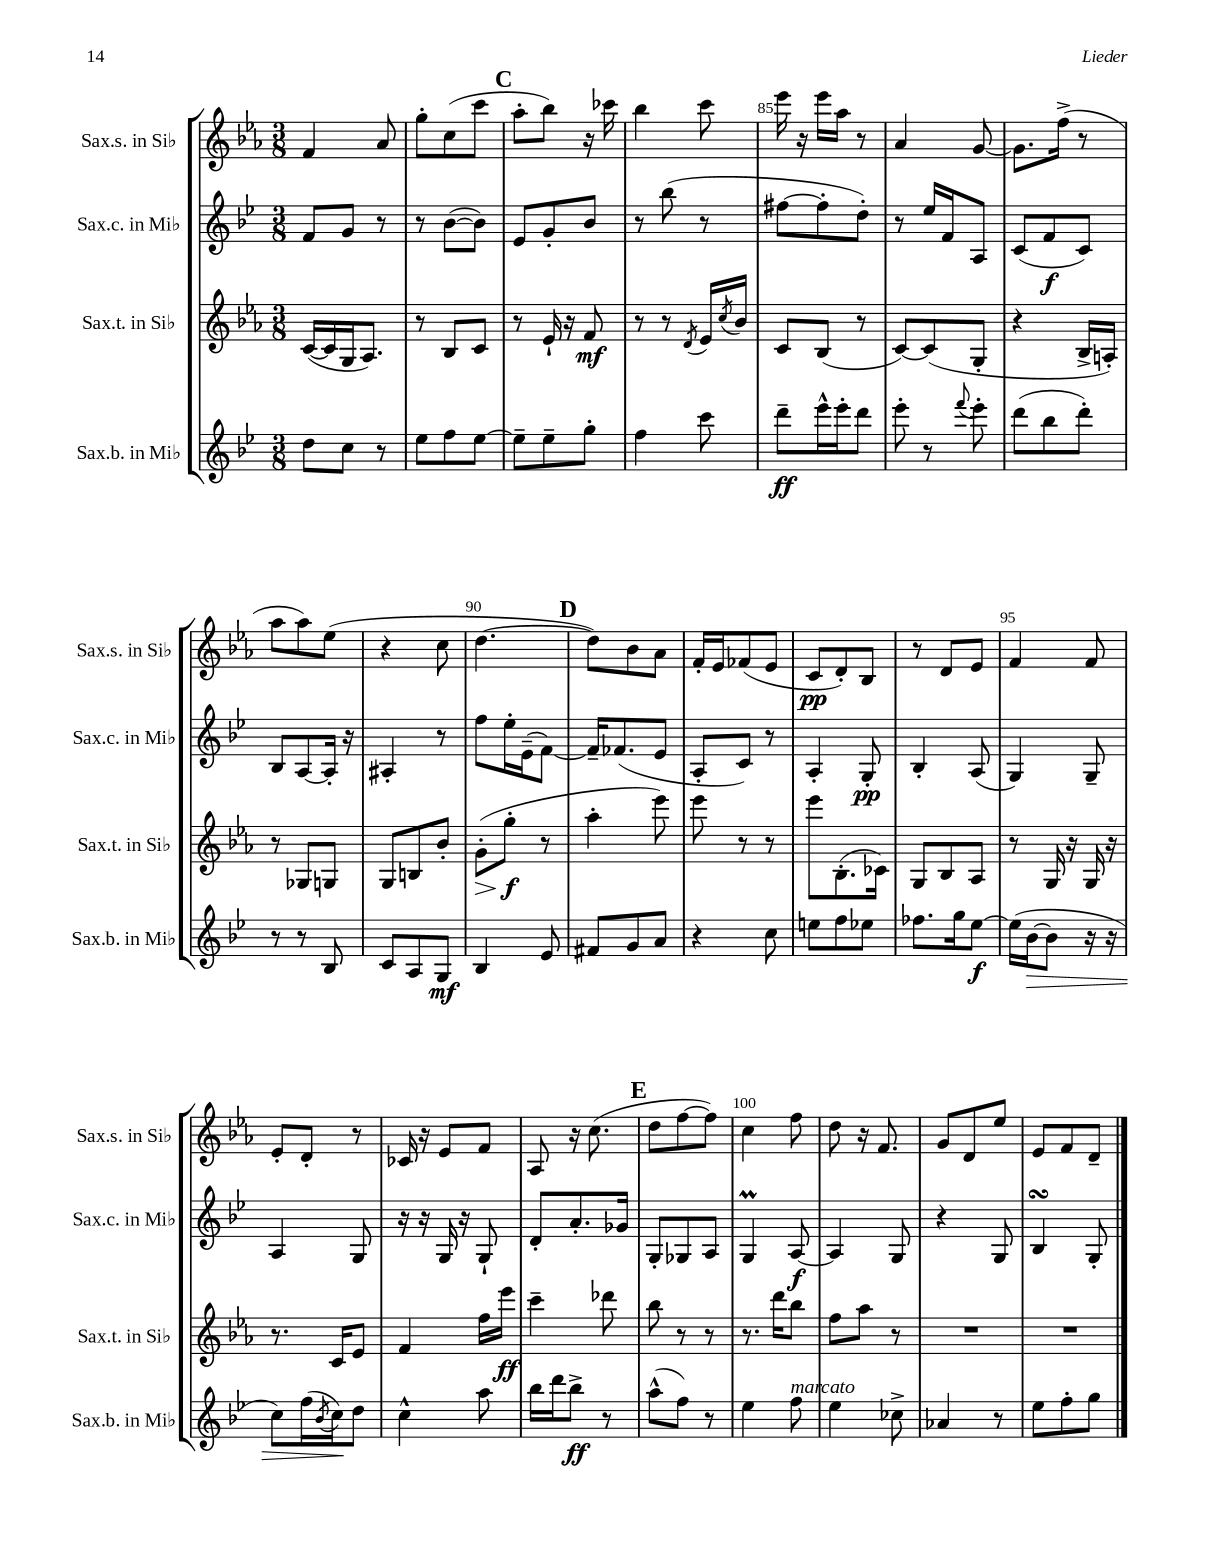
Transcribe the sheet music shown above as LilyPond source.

<<
\new StaffGroup <<
\new Staff = "s0" \with { instrumentName = "Sax.s. in Sib" shortInstrumentName = "Sax.s. in Sib" } {
    \clef treble \key ees \major \numericTimeSignature \time 3/8
    f'4 aes'8 |
    g''8-. c''8( c'''8 |
    \mark \markup { \bold "C" } aes''8-. bes''8) r16 ces'''16 |
    bes''4 c'''8 |
    ees'''16 r16 ees'''16 aes''16 r8 |
    aes'4 g'8~ |
    g'8. f''16->( r8 |
    aes''8 aes''8) ees''8( |
    r4 c''8 |
    d''4.~ |
    \mark \markup { \bold "D" } d''8) bes'8 aes'8 |
    f'16-. ees'16 fes'8( ees'8 |
    c'8\pp d'8-.) bes8 |
    r8 d'8 ees'8 |
    f'4 f'8 |
    ees'8-. d'8-. r8 |
    ces'16 r16 ees'8 f'8 |
    aes8 r16 c''8.( |
    \mark \markup { \bold "E" } d''8 f''8~ f''8) |
    c''4 f''8 |
    d''8 r16 f'8. |
    g'8 d'8 ees''8 |
    ees'8 f'8 d'8-- \bar "|." |
}
\new Staff = "s1" \with { instrumentName = "Sax.c. in Mib" shortInstrumentName = "Sax.c. in Mib" } {
    \clef treble \key bes \major \numericTimeSignature \time 3/8
    f'8 g'8 r8 |
    r8 bes'8~( bes'8) |
    \mark \markup { \bold "C" } ees'8 g'8-. bes'8 |
    r8 bes''8( r8 |
    fis''8~ fis''8-. d''8-.) |
    r8 ees''16 f'16 a8 |
    c'8( f'8\f c'8) |
    bes8 a8~ a16-. r16 |
    ais4-. r8 |
    f''8 ees''16-. ees'16--( f'8~) |
    \mark \markup { \bold "D" } f'16-- fes'8.( ees'8 |
    a8-. c'8) r8 |
    a4-. g8-.\pp |
    bes4-. a8( |
    g4) g8-- |
    a4 g8 |
    r16 r16 g16 r16 g8-! |
    d'8-. a'8.-. ges'16 |
    \mark \markup { \bold "E" } g8-. ges8 a8 |
    g4\prall a8~\f |
    a4 g8 |
    r4 g8 |
    bes4\turn g8-. \bar "|." |
}
\new Staff = "s2" \with { instrumentName = "Sax.t. in Sib" shortInstrumentName = "Sax.t. in Sib" } {
    \clef treble \key ees \major \numericTimeSignature \time 3/8
    c'16~( c'16 g16 aes8.) |
    r8 bes8 c'8 |
    \mark \markup { \bold "C" } r8 ees'16-! r16 f'8\mf |
    r8 r8 \acciaccatura { d'8 } ees'16 \acciaccatura { c''8 } bes'16 |
    c'8 bes8( r8 |
    c'8~) c'8( g8-. |
    r4 bes16-> a16-.) |
    r8 ges8 g8 |
    g8 b8 bes'8-. |
    g'8-.\>( g''8-.\f\! r8 |
    \mark \markup { \bold "D" } aes''4-. ees'''8) |
    ees'''8 r8 r8 |
    ees'''8 bes8.-.( ces'16) |
    g8 bes8 aes8 |
    r8 g16 r16 g16 r16 |
    r8. c'16 ees'8 |
    f'4 f''16 ees'''16\ff |
    c'''4-- des'''8 |
    \mark \markup { \bold "E" } bes''8 r8 r8 |
    r8. d'''16 bes''8 |
    f''8 aes''8 r8 |
    R4. |
    R4. \bar "|." |
}
\new Staff = "s3" \with { instrumentName = "Sax.b. in Mib" shortInstrumentName = "Sax.b. in Mib" } {
    \clef treble \key bes \major \numericTimeSignature \time 3/8
    d''8 c''8 r8 |
    ees''8 f''8 ees''8~ |
    \mark \markup { \bold "C" } ees''8-- ees''8-- g''8-. |
    f''4 c'''8 |
    d'''8--\ff ees'''16-^ ees'''16-. d'''8 |
    ees'''8-. r8 \appoggiatura { f'''8 } ees'''8-. |
    d'''8( bes''8 d'''8-.) |
    r8 r8 bes8 |
    c'8 a8 g8\mf |
    bes4 ees'8 |
    \mark \markup { \bold "D" } fis'8 g'8 a'8 |
    r4 c''8 |
    e''8 f''8 ees''8 |
    fes''8. g''16 ees''8~\f |
    ees''16( bes'16~\> bes'8 r16 r16 |
    c''8) f''16( \acciaccatura { bes'8 } c''16\!) d''8 |
    c''4-^ a''8 |
    bes''16 d'''16 bes''8->\ff r8 |
    \mark \markup { \bold "E" } a''8-^( f''8) r8 |
    ees''4 f''8^\markup { \italic "marcato" } |
    ees''4 ces''8-> |
    aes'4 r8 |
    ees''8 f''8-. g''8 \bar "|." |
}
>>
>>
\layout { \context { \Score currentBarNumber = #81 \override BarNumber.break-visibility = ##(#f #t #t) barNumberVisibility = #(every-nth-bar-number-visible 5) } }
